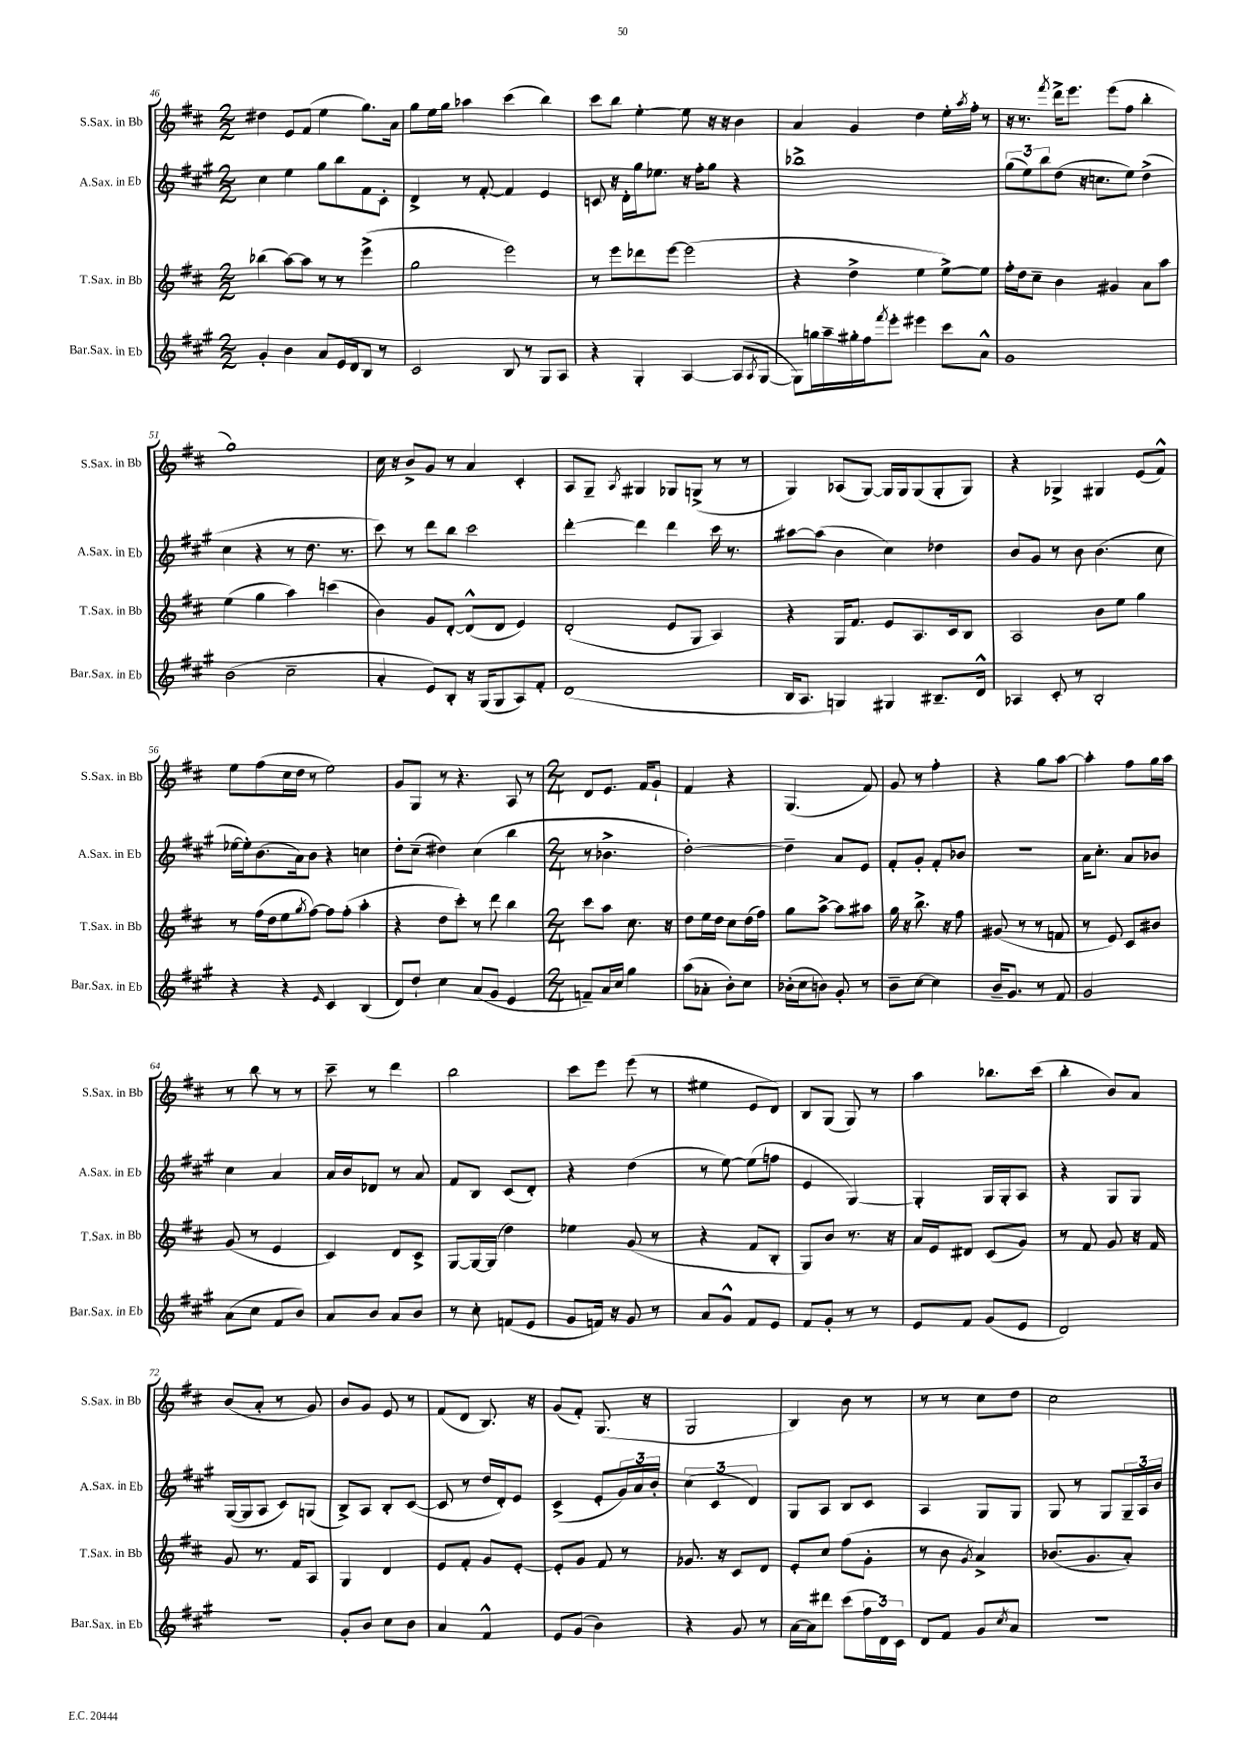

**kern	**kern	**kern	**kern
*part4	*part3	*part2	*part1
*staff4	*staff3	*staff2	*staff1
*I"Bar.Sax. in Eb	*I"T.Sax. in Bb	*I"A.Sax. in Eb	*I"S.Sax. in Bb
*I'Bar.Sax. in Eb	*I'T.Sax. in Bb	*I'A.Sax. in Eb	*I'S.Sax. in Bb
*clefG2	*clefG2	*clefG2	*clefG2
*k[f#c#g#]	*k[f#c#]	*k[f#c#g#]	*k[f#c#]
*M2/2	*M2/2	*M2/2	*M2/2
=46	=46	=46	=46
4g#'/	(4bb-X\	4cc#\	4dd#X\
4b\	[8aa\L)	4ee\	8e/L
.	8aa\J]	.	(8f#/J
8a/L	8r	8gg#\L	4ee\
16e/L	8r	8bb\	.
16d/J	.	.	.
8B/J	(4eee^\	8f#\	8.gg\L)
8r	.	8c#'\J	.
.	.	.	16a\Jk
=47	=47	=47	=47
2c#/	2gg\	4d^/	8gg\L
.	.	.	16ee\L
.	.	.	16gg\JJ
.	.	8r	4aa-X\
.	.	[8f#'/	.
8B/	2eee\)	4f#/]	(4ccc#\
8r	.	.	.
8G#/L	.	4e/	4bb\)
8A/J	.	.	.
=48	=48	=48	=48
4r	8r	8cn/	8ccc#\L
.	8eee\L	16r	8bb\J
.	.	16d'\LL	.
4G#'/	8ddd-X\	16gg#\J	[4ee'\
.	.	8.ee-X\J	.
.	[8eee\J	.	.
[4A/	(2eee\]	16r	8ee\]
.	.	16ff#'\KL	.
.	.	8gg#\J	16r
.	.	.	16r
(8A/L]	.	4r	4b\
8qA/	.	.	.
[8G#/J	.	.	.
=49	=49	=49	=49
8G#\L])	4r	1bb-X^	4a/
16ggn\L	.	.	.
16aa~\	.	.	.
16gg#X'\	4dd^\	.	4g/
16ff#\J	.	.	.
8qfff#/	.	.	.
8eee'\J	.	.	.
4eee#X\	4ee\	.	4dd\
8ccc#\L	[8ee^\L)	.	16ee'\LL
.	.	.	8qaa/
.	.	.	16ff#'\JJ
8a^^\J	8ee\J]	.	8r
=50	=50	=50	=50
1g#	16ff#'\LL	(12gg#\L	16r
.	16dd\J	.	8.r
.	.	12ee\)	.
.	8cc#~\J	.	.
.	.	12bb\	.
.	.	.	8qfff#/
.	4b\	(8dd\J	16ddd^\KL
.	.	.	8.eee\J
.	.	16r	.
.	.	8.ccn\L	.
.	4g#X/	.	(8eee\L
.	.	8ee\J)	8ff#\J
.	8a\L	(4dd^\	4bb'\
.	8aa\J	.	.
!!LO:LB:g=z
=51	=51	=51	=51
(2b\	(4ee\	4cc#\	1gg)
.	4gg\	4r	.
2cc#~\	4aa\)	8r	.
.	.	8.dd\	.
.	(4cccn\	.	.
.	.	8.r	.
=52	=52	=52	=52
4a'/	4b\)	8ccc#\)	16cc#\
.	.	.	16r
.	.	8r	8b^/L
8e/L)	8g/L	8ddd\L	8g/J
8B'/J	[8d'/J	8bb\J	8r
16r	(8d^^/L]	2ccc#\	4a/
(16G#/KL	.	.	.
8G#/	8d/J	.	.
8A/)	4e/)	.	4c#'/
8f#'/J	.	.	.
=53	=53	=53	=53
(1d	(2d'/	[4ddd'\	8A/L
.	.	.	8G~/J
.	.	.	8qA/
.	.	4ddd\]	4G#X/
.	8e/L	4ddd\	8G-X/L
.	8G/J	.	(8Gn^/J
.	4A/)	16ccc#\	8r
.	.	8.r	.
.	.	.	8r
=54	=54	=54	=54
16B/KL	4r	[8aa#X\L	4G/)
8.A/J	.	.	.
.	.	(8aa#\J]	.
4Gn/)	16G/KL	4b\	(8A-X/L
.	8.f#/J	.	.
.	.	.	[8G/J)
4G#X/	8e/L	4cc#\)	16G/LL]
.	.	.	16G/J
.	8.A/	.	(8G/
8.B#X~/L	.	4dd-X\	8G'/
.	16c#/k	.	.
.	8B/J	.	8G/J)
16d^^/Jk	.	.	.
=55	=55	=55	=55
4A-X/	2A/	8b/L	4r
.	.	8g#/J	.
8c#'/	.	8r	4G-X^/
8r	.	8b\	.
2B'/	8b\L	(4.b\	4G#X/
.	8ee\J	.	.
.	4gg\	.	(8e/L
.	.	8cc#\	8f#^^/J)
!!LO:LB:g=z
=56	=56	=56	=56
4r	8r	[16ee-X\LL	8ee\L
.	.	16ee-'\J])	.
.	(16ff#\LL	(8.b\	(8ff#\
.	16dd\J	.	.
4r	8ee\	.	16cc#\L
.	.	16a\k)	16dd\JJ
.	8qgg/	.	.
.	[8ff#\J)	8b\J	8r
16qqe/	.	.	.
4c#/	8ff#\L]	4r	2ee\)
.	(8ff#'\J	.	.
(4B/	4aa'\	4ccn\	.
=57	=57	=57	=57
8d/L)	4r	8dd'\L	8g/L
8dd`/J	.	(8cc#~\J	8G/J
4cc#\	8dd\L	4dd#X\)	8r
.	8ccc#'\J)	.	4.r
(8a/L	8r	(4cc#\	.
8g#/J	8ddd\	.	.
4e/	4bb\	4bb\	8A/
.	.	.	8r
=58	=58	=58	=58
*M2/4	*M2/4	*M2/4	*M2/4
8fn~/L)	8ccc#\L	8r	8d/L
16a/L	8aa\J	4.b-X^\	8.e/J
16cc#/JJ	.	.	.
4gg#\	8.cc#\	.	.
.	.	.	16f#/KL
.	.	.	8g`/J
.	16r	.	.
=59	=59	=59	=59
(8aa\L	8dd\L	[2dd'\)	4f#/
8a-X'\J	16ee\L	.	.
.	16dd\JJ	.	.
8b'\L)	8cc#\L	.	4r
8cc#\J	(16dd\L	.	.
.	16ff#\JJ)	.	.
=60	=60	=60	=60
(16b-X'\LL	8gg\L	4dd~\]	(4.G/
16cc#\J	.	.	.
8bn\J)	[8aa^\J	.	.
8g#'/	8aa\L]	8a/L	.
8r	8aa#X\J	8e/J	8f#/)
=61	=61	=61	=61
8b~\L	16gg\	8f#'/L	8g/
.	16r	.	.
[8cc#\J	8.bb^\	8g#'/J	8r
4cc#\]	.	8f#'/L	4ff#'\
.	16r	.	.
.	8ff#\	8b-X/J	.
=62	=62	=62	=62
16b~/KL	(8g#X/	2r	4r
8.g#/J	.	.	.
.	8r	.	.
8r	8r	.	8gg\L
8f#/	8fn/	.	[8aa\J
=63	=63	=63	=63
2g#/	8r	16a\KL	4aa'\]
.	.	8.cc#'\J	.
.	8e/)	.	.
.	8c#/L	8a/L	8ff#\L
.	8b#X/J	8b-X/J	16gg\L
.	.	.	16aa\JJ
!!LO:LB:g=z
=64	=64	=64	=64
(8a\L	(8g/	4cc#\	8r
8cc#\J	8r	.	8bb\
8f#/L	4e/	4a/	8r
8b/J)	.	.	8r
=65	=65	=65	=65
8a/L	4c#/)	16a/LL	8ccc#~\
.	.	16b/J	.
8b/J	.	8d-X/J	8r
8a/L	8d/L	8r	4ddd\
8b/J	8c#^/J	8a/	.
=66	=66	=66	=66
8r	[8G/L	8f#/L	2bb\
8cc#'\	16G/L_	8B/J	.
.	(16G/JJ]	.	.
(8fn/L	4dd\)	(8c#/L	.
8e/J	.	8d'/J)	.
=67	=67	=67	=67
8g#/L	4ee-X\	4r	8ccc#\L
16fn/Jk)	.	.	8eee\J
16r	.	.	.
8g#/	(8g/	(4dd\	(8eee\
8r	8r	.	8r
=68	=68	=68	=68
8a/L	4r	8r	4ee#X\
8g#^^/J	.	[8ee\)	.
8f#/L	8f#/L	(8ee\L]	8e/L
8e/J	8B'/J	8ffn\J	8d/J)
=69	=69	=69	=69
8f#/L	8G/L)	4e/	8B/L
8g#'/J	8b/J	.	(8G/J
8r	8.r	[4G#/)	8G/)
8r	.	.	8r
.	16r	.	.
=70	=70	=70	=70
8e/L	16a/LL	4G#'/]	4aa\
.	16e/J	.	.
8f#/J	8d#X/J	.	.
(8g#/L	(8c#/L	16G#/LL	8.bb-X\L
.	.	16G#'/J	.
8e/J	8g/J)	8A/J	.
.	.	.	(16ccc#\Jk
=71	=71	=71	=71
2d/)	8r	4r	4bb'\
.	8f#/	.	.
.	8g/	8G#/L	8b/L)
.	16r	8G#/J	8a/J
.	16f#/	.	.
!!LO:LB:g=z
=72	=72	=72	=72
2r	8g/	([16G#/LL	(8b/L
.	.	16G#/J]	.
.	8.r	8A/J	8a'/J
.	.	8c#/L)	8r
.	16f#/KL	.	.
.	8A/J	(8Gn/J	8g/)
=73	=73	=73	=73
8g#'/L	4G/	8B^/L)	8b/L
8b/J	.	8A/J	8g/J
8cc#\L	4d/	8B'/L	8e/
8b\J	.	([8c#/J	8r
=74	=74	=74	=74
4a/	8e/L	8c#/]	(8f#/L
.	8f#'/J	8r	8d/J
4f#^^/	8g/L	16dd/LL	8.B/)
.	.	16d'/J)	.
.	[8e'/J	8e/J	.
.	.	.	16r
=75	=75	=75	=75
8e/L	8e'/L]	(4c#^/	(8g/L
(8g#/J	8g/J	.	8f#'/J)
4b\)	8f#/	8e'/L	(8.G/
.	8r	24g#/L)	.
.	.	24a/	.
.	.	.	16r
.	.	24b'/JJ	.
=76	=76	=76	=76
4r	8.g-X/	(6cc#\	2G/
.	.	6c#/	.
.	16r	.	.
8g#/	8c#/L	.	.
.	.	6d/)	.
8r	8d/J	.	.
=77	=77	=77	=77
[16a\LL	8e'/L	8G#/L	4B/)
16a\J]	.	.	.
8ddd#X\J	8cc#/J	8A/J	.
(8ccc#\L	(8ff#\L	8B/L	8b\
24ff#\L	8g'\J	8c#/J	8r
24d\)	.	.	.
24c#\JJ	.	.	.
=78	=78	=78	=78
8d/L	8r	4A/	8r
8f#/J	8b\	.	8r
.	8qg/	.	.
8g#/L	4a^/)	8G#/L	8cc#\L
8qcc#/	.	.	.
8a/J	.	8G#/J	8dd\J
=79	=79	=79	=79
2r	(8.b-X/L	8G#/	2cc#\
.	.	8r	.
.	8.g/	.	.
.	.	8G#/L	.
.	8a'/J)	24G#~/L	.
.	.	24A/	.
.	.	24b/JJ	.
==	==	==	==
*-	*-	*-	*-
